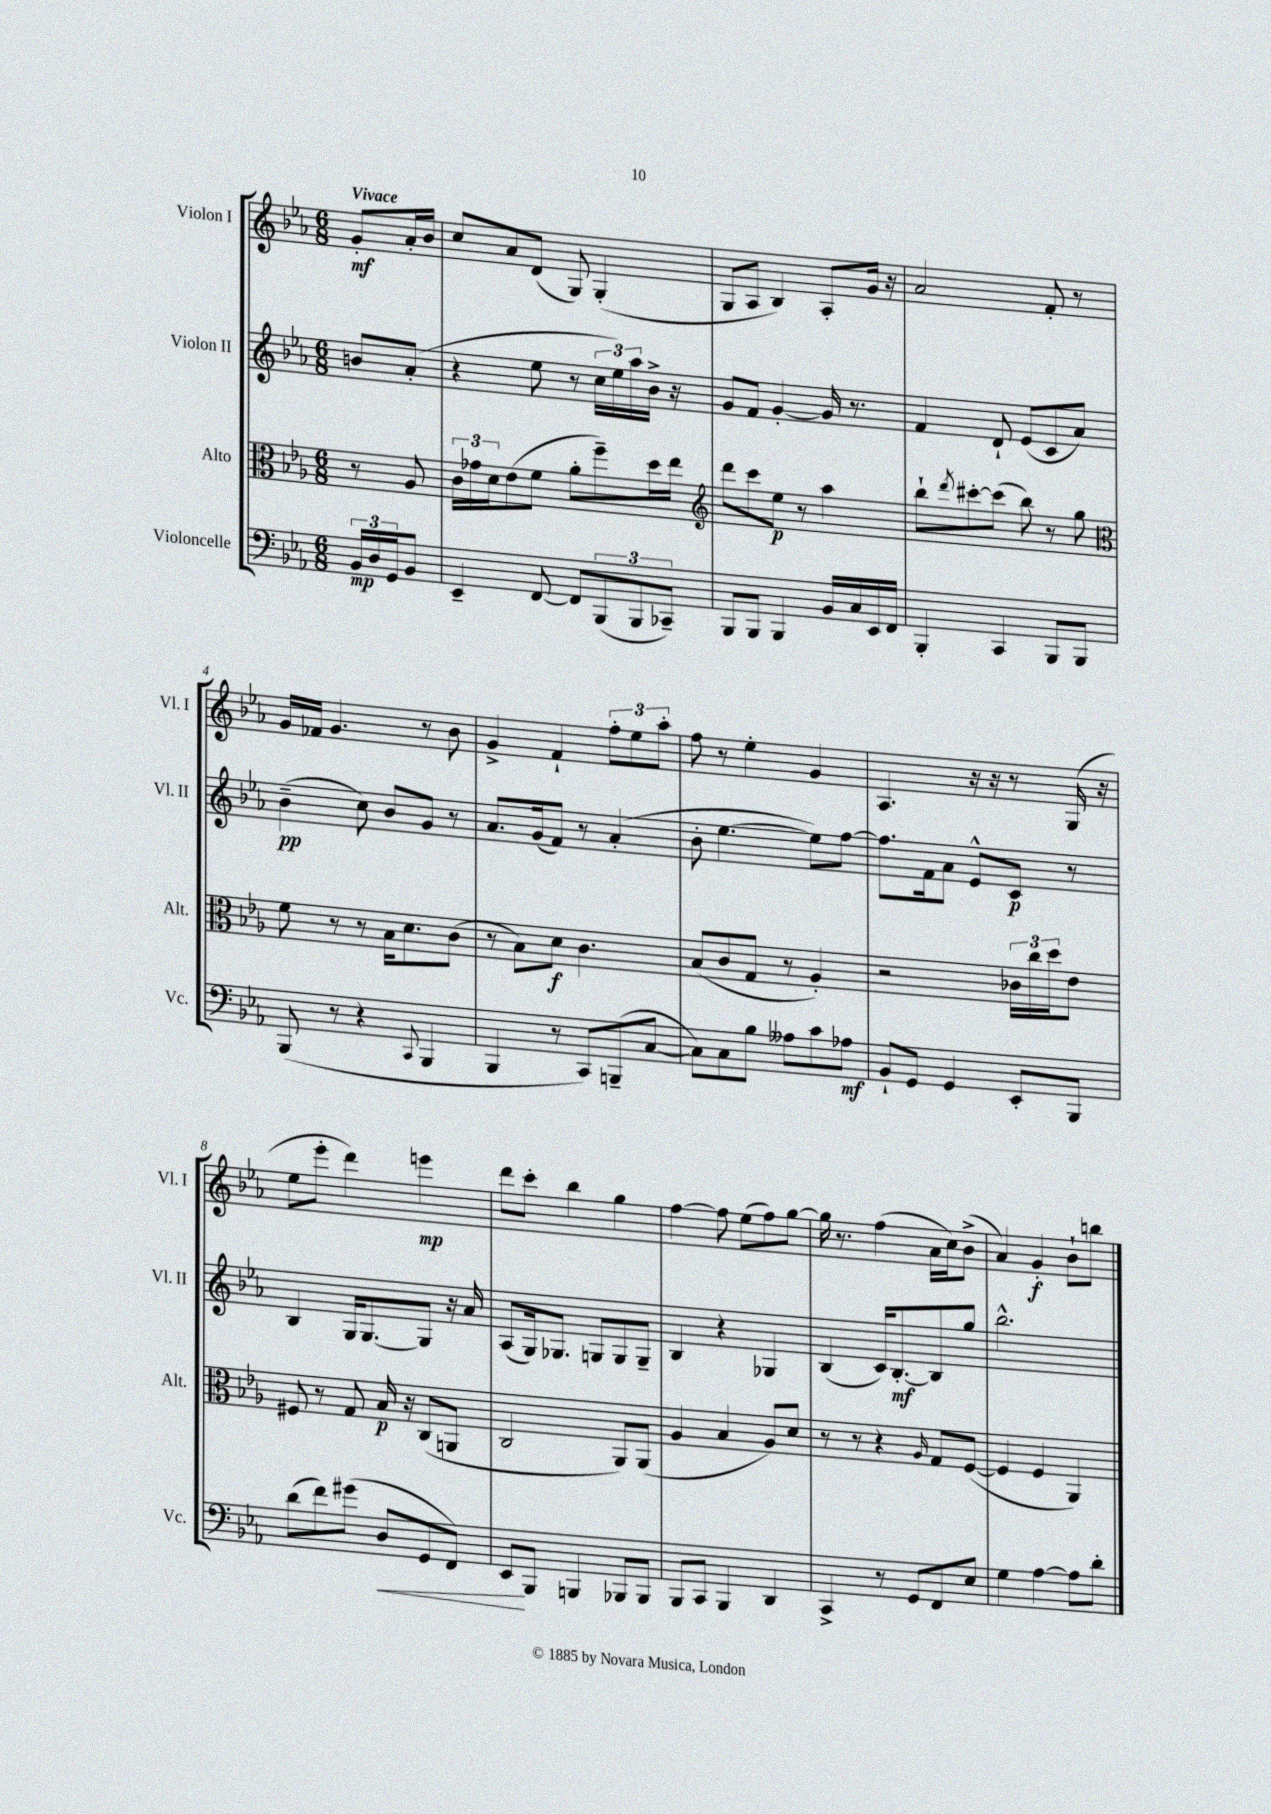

**kern	**dynam	**kern	**dynam	**kern	**dynam	**kern	**dynam
*part4	*part4	*part3	*part3	*part2	*part2	*part1	*part1
*staff4	*staff4	*staff3	*staff3	*staff2	*staff2	*staff1	*staff1
*I"Violoncelle	*	*I"Alto	*	*I"Violon II	*	*I"Violon I	*
*I'Vc.	*	*I'Alt.	*	*I'Vl. II	*	*I'Vl. I	*
*clefF4	*	*clefC3	*	*clefG2	*	*clefG2	*
*k[b-e-a-]	*	*k[b-e-a-]	*	*k[b-e-a-]	*	*k[b-e-a-]	*
*M6/8	*	*M6/8	*	*M6/8	*	*M6/8	*
=	=	=	=	=	=	=	=
!	!	!	!	!	!	!LO:TX:a:B:t=Vivace	!
24BB-/LL	mp	8r	.	8bn/L	.	8g'/L	mf
24D/	.	.	.	.	.	.	.
24GG/J	.	.	.	.	.	.	.
8BB-/J	.	8A-/	.	(8a-'/J	.	16a-'/L	.
.	.	.	.	.	.	16b-/JJ	.
=1	=1	=1	=1	=1	=1	=1	=1
4EE-~/	.	24c\LL	.	4r	.	8cc/L	.
.	.	24g-X\	.	.	.	.	.
.	.	24d\J	.	.	.	.	.
.	.	(8e-\	.	.	.	8a-/	.
[8FF/	.	8f\J	.	8ee-\	.	(8d/J	.
8FF/L]	.	8a-'\L	.	8r	.	8G/)	.
(12BBB-/	.	8ff~\)	.	24cc\LL	.	(4G'/	.
.	.	.	.	24ee-\)	.	.	.
12BBB-/	.	.	.	24aa-\	.	.	.
.	.	16dd\L	.	16b-^\JJ	.	.	.
12CC-X~/J)	.	.	.	.	.	.	.
.	.	16ee-\JJ	.	16r	.	.	.
=2	=2	=2	=2	=2	=2	=2	=2
*	*	*clefG2	*	*	*	*	*
8BBB-/L	.	8ddd\L	.	8g/L	.	8G/L	.
8BBB-/J	.	8ccc\	.	8f/J	.	8A-/J	.
4BBB-/	.	8ee-\J	p	[4g'/	.	4B-/)	.
.	.	8r	.	.	.	.	.
16BB-/LL	.	4aa-\	.	16g/]	.	8A-'/L	.
16C/	.	.	.	8.r	.	.	.
16EE-/	.	.	.	.	.	16g/Jk	.
16FF/JJ	.	.	.	.	.	16r	.
=3	=3	=3	=3	=3	=3	=3	=3
4BBB-'/	.	8bb-`\L	.	4f/	.	2a-/	.
.	.	8qddd/	.	.	.	.	.
.	.	[8ccc#X'\	.	.	.	.	.
4CC/	.	(8ccc#\J]	.	8d`/	.	.	.
.	.	8bb-\)	.	(8e-/L	.	.	.
8BBB-/L	.	8r	.	8c/	.	8f'/	.
8BBB-/J	.	8gg\	.	8a-/J)	.	8r	.
!!LO:LB:g=z
=4	=4	=4	=4	=4	=4	=4	=4
*	*	*clefC3	*	*	*	*	*
(8BBB-/	.	8f\	.	(4b-~\	pp	16g/LL	.
.	.	.	.	.	.	16f-X/JJ	.
8r	.	8r	.	.	.	4.g/	.
4r	.	8r	.	8cc\)	.	.	.
.	.	16B-\KL	.	8b-/L	.	.	.
.	.	8.d\	.	.	.	.	.
8qqCC/	.	.	.	.	.	.	.
4BBB-/	.	.	.	8g/J	.	8r	.
.	.	(8c\J	.	8r	.	8b-\	.
=5	=5	=5	=5	=5	=5	=5	=5
4BBB-/	.	8r	.	8.a-/L	.	4g^/	.
.	.	8B-\L)	.	.	.	.	.
.	.	.	.	(16g/k	.	.	.
8r	.	8d\J	f	8f/J)	.	4f`/	.
8CC/L)	.	4.c\	.	8r	.	.	.
(8BBBn~/	.	.	.	(4a-'/	.	12ff'\L	.
.	.	.	.	.	.	12ee-\	.
[8C/J	.	.	.	.	.	.	.
.	.	.	.	.	.	12aa-'\J	.
=6	=6	=6	=6	=6	=6	=6	=6
8C\L])	.	(8B-/L	.	8b-'\	.	8ff\	.
8C\	.	8c/	.	[4.ee-\	.	8r	.
8B-\J	.	8G/J	.	.	.	4ee-'\	.
8A--X\L	.	8r	.	.	.	.	.
8c\	.	4A-'/)	.	8ee-\L])	.	4g/	.
8A-X\J	mf	.	.	[8ff\J	.	.	.
=7	=7	=7	=7	=7	=7	=7	=7
8BB-`/L	.	2r	.	8.ff\L]	.	4.A-/	.
8GG/J	.	.	.	.	.	.	.
.	.	.	.	16f\k	.	.	.
4GG/	.	.	.	8a-\J	.	.	.
.	.	.	.	8e-^^/L	.	16r	.
.	.	.	.	.	.	16r	.
8EE-'/L	.	24c-X\LL	.	8c/J	p	8r	.
.	.	24cc\	.	.	.	.	.
.	.	24dd\J	.	.	.	.	.
8BBB-/J	.	8e-\J	.	8r	.	(16G/	.
.	.	.	.	.	.	16r	.
!!LO:LB:g=z
=8	=8	=8	=8	=8	=8	=8	=8
(8d\L	.	8F#X/	.	4B-/	.	8ee-\L	.
8f\)	.	8r	.	.	.	8eee-'\J	.
(8g#X\J	.	8G/	.	16G/KL	.	4ddd\)	.
.	.	.	.	[8.G/	.	.	.
!	!LO:HP:b	!	!	!	!	!	!
8D/L	<	16B-/	p	.	.	.	.
.	.	16r	.	.	.	.	.
8GG/	.	(8C/L	.	8G/J]	.	4eeen\	mp
8FF/J)	.	8AAn/J	.	16r	.	.	.
.	.	.	.	16a-/	.	.	.
=9	=9	=9	=9	=9	=9	=9	=9
8EE-/L	.	2C/	.	(8A-/L	.	8ddd\L	.
8BBB-/J	[	.	.	16G/k)	.	8ccc'\J	.
.	.	.	.	8.G-X/J	.	.	.
4BBBn/	.	.	.	.	.	4bb-\	.
.	.	.	.	8Gn/L	.	.	.
8BBB-X/L	.	8AA-/L)	.	8G/	.	4gg\	.
8BBB-/J	.	(8AA-/J	.	8G~/J	.	.	.
=10	=10	=10	=10	=10	=10	=10	=10
8BBB-/L	.	4A-/	.	4B-/	.	[4ff\	.
8CC/J	.	.	.	.	.	.	.
4BBB-/	.	4B-/	.	4r	.	8ff\]	.
.	.	.	.	.	.	(8ee-\L	.
4DD/	.	8A-/L)	.	4G-X/	.	8ff\)	.
.	.	8d/J	.	.	.	[8gg\J	.
=11	=11	=11	=11	=11	=11	=11	=11
4CC^/	.	8r	.	(4B-/	.	16gg\]	.
.	.	.	.	.	.	8.r	.
.	.	8r	.	.	.	.	.
8r	.	4r	.	16c/KL)	.	(4ff\	.
.	.	.	.	[8.B-'/	mf	.	.
8GG/L	.	.	.	.	.	.	.
.	.	16qqA-/	.	.	.	.	.
8FF/	.	8G/L	.	8B-/]	.	16a-\LL	.
.	.	.	.	.	.	16cc\J)	.
8E-/J	.	([8F/J	.	8gg/J	.	(8b-^\J	.
=12	=12	=12	=12	=12	=12	=12	=12
4G\	.	4F/]	.	2.bb-^^\	.	4a-/)	.
[4A-\	.	4F/	.	.	.	4g'/	f
8A-\L]	.	4AA-/)	.	.	.	8b-`\L	.
8d'\J	.	.	.	.	.	8bbn\J	.
==	==	==	==	==	==	==	==
*-	*-	*-	*-	*-	*-	*-	*-
